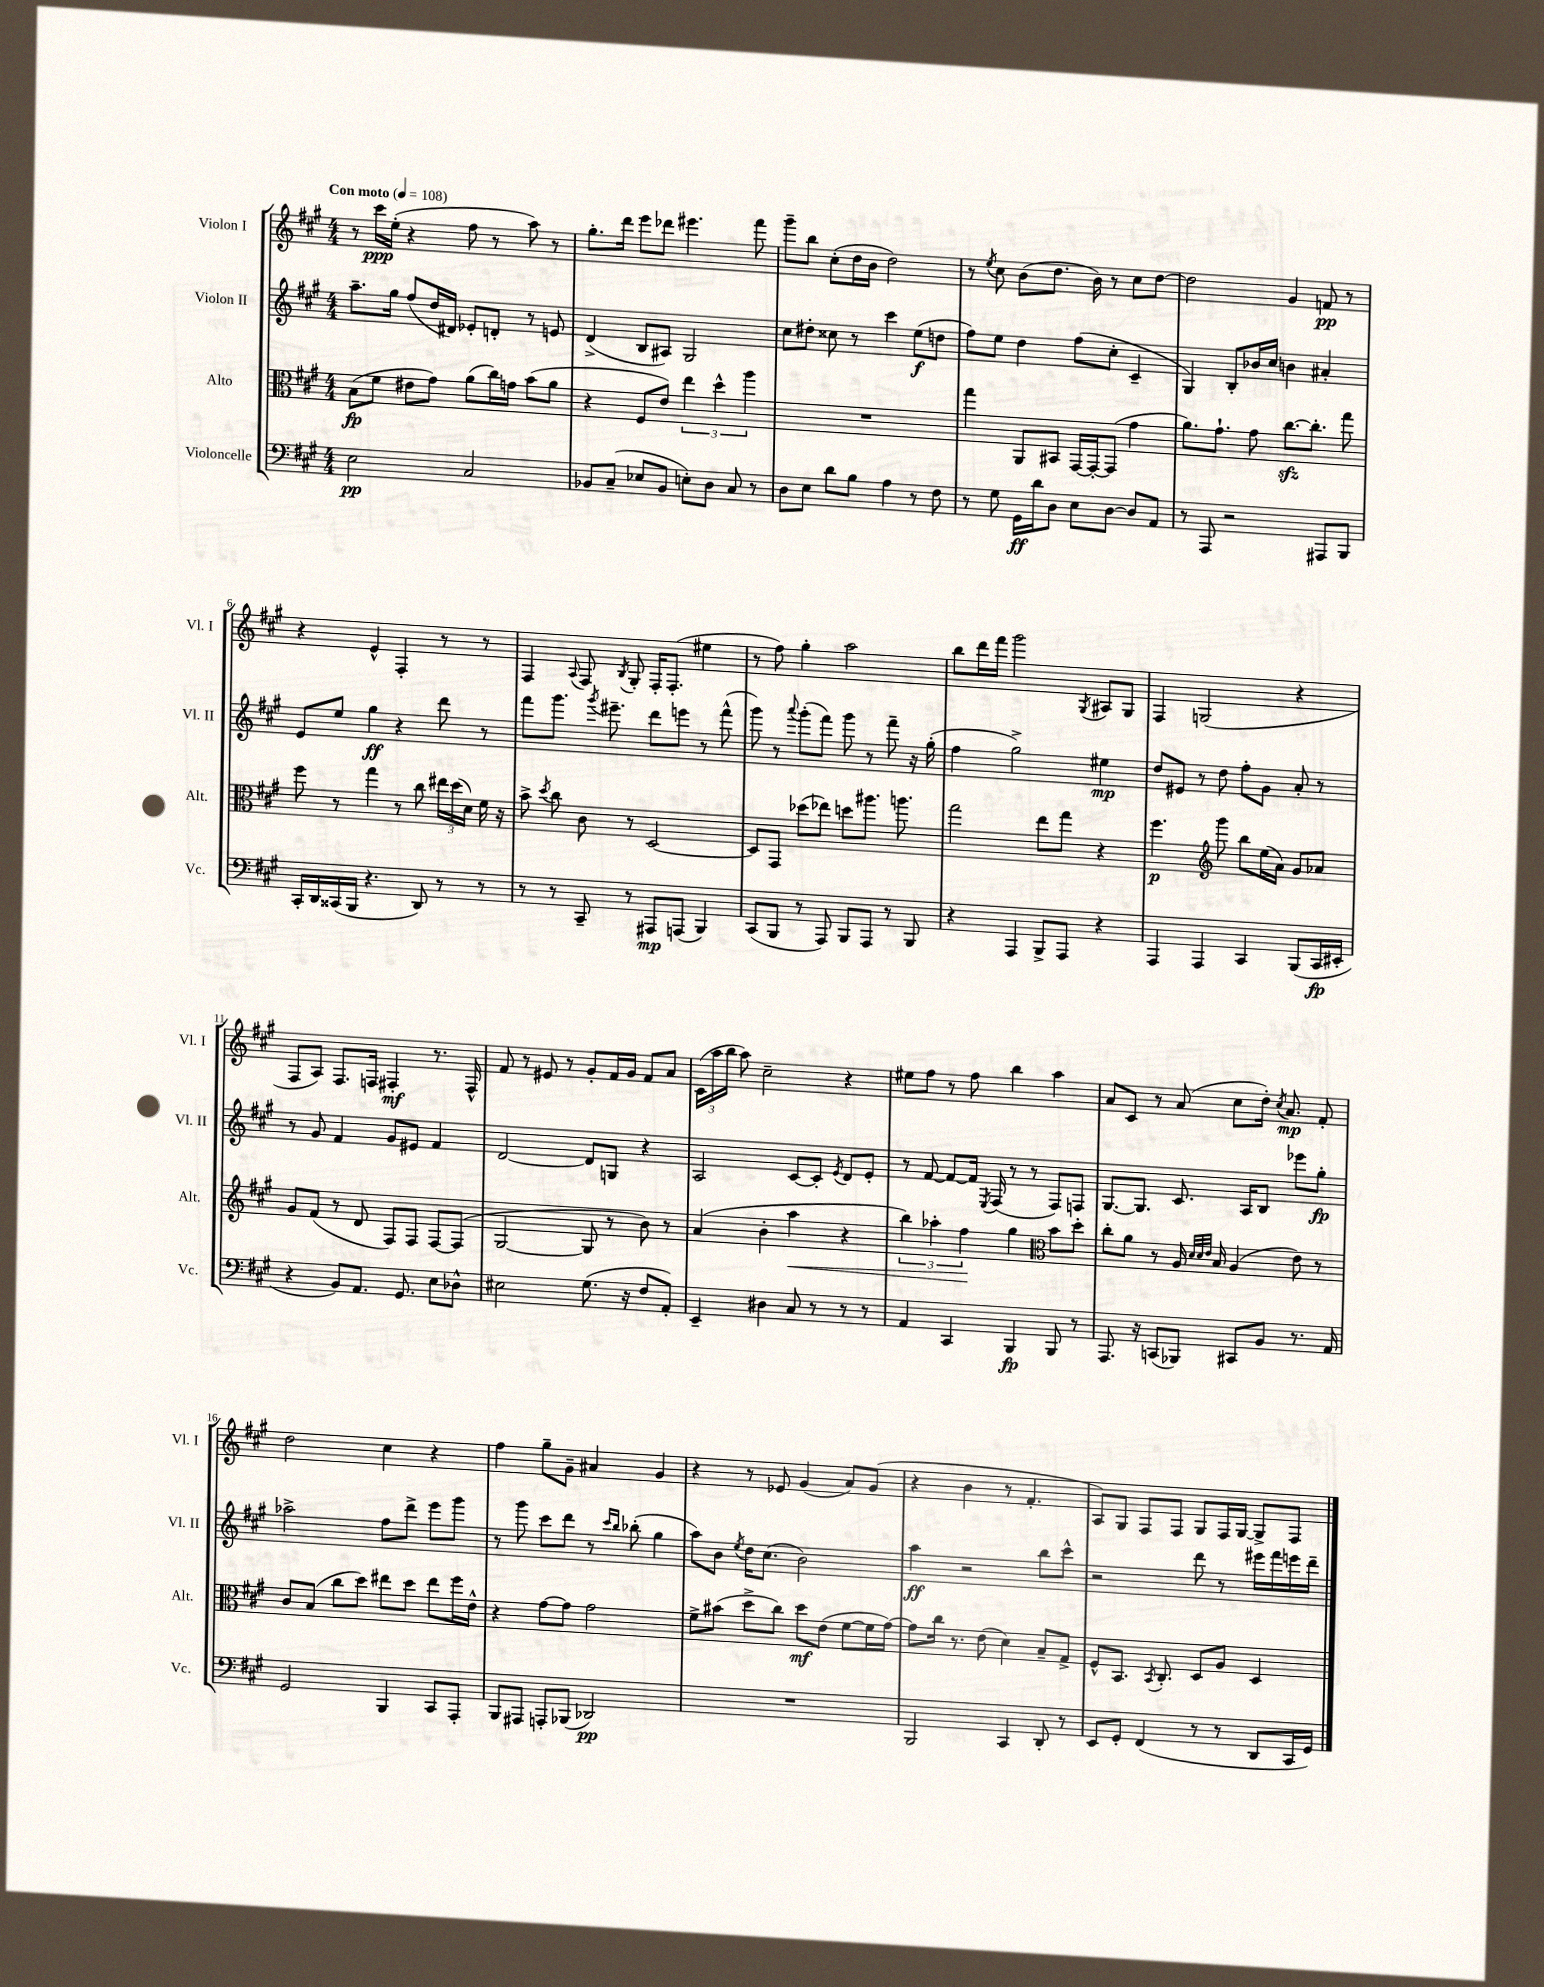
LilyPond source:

<<
\new StaffGroup <<
\new Staff = "s0" \with { instrumentName = "Violon I" shortInstrumentName = "Vl. I" } {
    \clef treble \key a \major \numericTimeSignature \time 4/4 \tempo "Con moto" 4 = 108
    \autoBeamOff r8 cis'''16[\ppp e''16]-.( r4 fis''8 r8 a''8) r8 |
    gis''8.[-. d'''16] e'''8[ des'''8] eis'''4. fis'''8 |
    gis'''8[-- b''8] cis''8[-.( d''16 b'16] d''2) |
    r8 \acciaccatura { e''8 } cis''8 b'8[( d''8.] b'16) r8 cis''8[ d''8]~ |
    d''2 gis'4 f'8\pp r8 |
    r4 e'4-^ fis4-. r8 r8 |
    fis4 \appoggiatura { a8 } fis8 \acciaccatura { b8 } gis8-. fis16[-. fis8.]-.( eis''4 |
    r8 fis''8) gis''4-. a''2 |
    b''8[ d'''16 fis'''16] gis'''2 \acciaccatura { gis8 } ais8[ gis8] |
    fis4 g2( r4 |
    fis8[ a8]) fis8.[ f16] fis4-.\mf r8. fis16-^ |
    fis'8 r8 eis'8 r8 gis'8[-. fis'16 gis'16] fis'8[ a'8] |
    \tuplet 3/2 { cis'16[( a''16 b''16] } a''8) cis''2-- r4 |
    eis''8[ fis''8] r8 fis''8 b''4 a''4 |
    a'8[ cis'8] r8 a'8( cis''8[ d''16]-.) \acciaccatura { cis''8 } a'8.\mp fis'8-. |
    d''2 cis''4 r4 |
    fis''4 gis''8[-- gis'8]-- ais'4 gis'4 |
    r4 r8 ees'8 gis'4( a'8[) gis'8]( |
    r4 b'4 r8 fis'4.-. |
    a8[) gis8] fis8[ fis8] gis8[ fis16 gis16]~ gis8[-> fis8] \bar "|." |
}
\new Staff = "s1" \with { instrumentName = "Violon II" shortInstrumentName = "Vl. II" } {
    \clef treble \key a \major \numericTimeSignature \time 4/4
    \autoBeamOff a''8.[-- gis''16] fis''8[( d''16 dis'16]) ees'8[-. d'8]-. r8 e'8 |
    d'4->( b8[ ais8]) gis2 |
    cis''8[ dis''8]-. cisis''8 r8 cis'''4 e''8[\f( d''8] |
    fis''8[) e''8] d''4 fis''8[( cis''8]-. cis'4-- |
    gis4) b8[-. bes'16 cis''16] b'4 ais'4-. |
    e'8[ e''8] gis''4\ff r4 d'''8 r8 |
    fis'''8[ gis'''8.] \acciaccatura { gis'''8 } eis'''8.-- d'''8[ e'''8] r8 fis'''8-^( |
    gis'''8) r8 \appoggiatura { a'''8 } gis'''8[-.( fis'''8]) gis'''8 r8 fis'''8-- r16 gis''16-.( |
    fis''4 gis''2->) eis''4\mp |
    d''8[ eis'8] r8 d''8 fis''8[-. gis'8] a'8-. r8 |
    r8 gis'8 fis'4 gis'8[ eis'8] fis'4 |
    d'2~ d'8[ g8] r4 |
    a2 cis'8[~ cis'8]-. \acciaccatura { e'8 } d'8[ e'8]-. |
    r8 fis'8~ fis'8[~ fis'16] \acciaccatura { e8 } fis16( r8 r8 fis8[) f8] |
    gis8.[~ gis8.] cis'8. a16[ b8] ees'''8[ gis''8]-.\fp |
    aes''2-> fis''8[ d'''8]-> e'''8[ gis'''8] |
    r8 gis'''8 cis'''8[ d'''8] r8 \grace { cis'''16[ b''16] } bes''8-.( gis''4 |
    a''8[) b'8] \acciaccatura { e''8 } d''16[ cis''8.]( b'2) |
    a''4\ff r2 b''8[ cis'''8]-^ |
    r2 d'''8 r8 eis'''16[ fis'''16 e'''16 d'''16]-- \bar "|." |
}
\new Staff = "s2" \with { instrumentName = "Alto" shortInstrumentName = "Alt." } {
    \clef alto \key a \major \numericTimeSignature \time 4/4
    \autoBeamOff b8[\fp( fis'8] eis'8[ gis'8]) a'8[( cis''16) g'16] b'8[( a'8] |
    r4 fis8[ e'8]) \tuplet 3/2 { e''4 d''4-^ a''4 } |
    R1 |
    gis''4 a,8[ bis,8] gis,16[~ gis,16~-. gis,8]( gis'4 |
    a'8.[) gis'8.]-! gis'8 cis''8.[~\sfz cis''8.]-. gis''8 |
    fis''8 r8 gis''4 r8 cis''8 \tuplet 3/2 { eis''16[ d''16( d'16]) } fis'16 r16 |
    b'8-> \acciaccatura { d''8 } cis''8 cis'8 r8 d2~ |
    d8[ gis,8] des''8[( ees''8]) d''8[ ais''8.] a''8. |
    gis''2 e''8[ gis''8] r4 |
    fis''4.\p \clef treble gis'''8 b''8[ e''16( a'16]) gis'8[ aes'8] |
    gis'8[ fis'8]( r8 d'8 fis8[) fis8] fis8[~ fis8]( |
    gis2~ gis8 r8 b'8) r8 |
    a'4( b'4-. a''4\< r4 |
    \tuplet 3/2 { b''4) aes''4-. fis''4\! } gis''4 \clef alto b'8[ d''8]-. |
    cis''8[-. a'8] r8 a16 \grace { d'32[ d'32 e'32] } b16 a4( e'8) r8 |
    cis'8[ b8]( cis''8[ d''8]) eis''8[ d''8] eis''8[ fis''16 e'16]-^ |
    r4 gis'8[~ gis'8] gis'2 |
    fis'8[-> bis'8]( d''8[-> cis''8]) d''8[\mf e'8]( fis'8[~ fis'16 gis'16]~) |
    gis'8[ cis''16] r8. e'8( d'4) b8[-- gis8]-> |
    fis8[-^ b,8.] \acciaccatura { b,8 } cis8.-. d8[ a8] d4 \bar "|." |
}
\new Staff = "s3" \with { instrumentName = "Violoncelle" shortInstrumentName = "Vc." } {
    \clef bass \key a \major \numericTimeSignature \time 4/4
    \autoBeamOff e2\pp cis2 |
    bes,8[ cis8]--( ees8[ bes,8] e8[-.) d8] cis8 r8 |
    d8[ e8] d'8[ b8] a4 r8 fis8 |
    r8 gis8 gis,16[\ff d'16 d8] e8[ d8]~ d8[ a,8] |
    r8 a,,8 r2 ais,,8[ b,,8] |
    cis,16[-. d,16 cisis,16( b,,16] r4. d,8) r8 r8 |
    r8 r8 cis,8-- r8 ais,,8[\mp a,,8]( b,,4) |
    cis,8[( b,,8] r8 a,,8) b,,8[ a,,8] r8 b,,8 |
    r4 a,,4 b,,8[-> a,,8] r4 |
    a,,4 a,,4 cis,4 b,,8[( cis,16\fp eis,16]-. |
    r4 b,8[) a,8.] gis,8. e8[ des8]-^ |
    eis2 gis8.( r16 fis8[ a,8]-.) |
    e,4-- dis4 cis8 r8 r8 r8 |
    a,4 cis,4 b,,4\fp b,,8 r8 |
    a,,8. r16 c,8[( bes,,8]) cis,8[ b,8] r8. a,16 |
    gis,2 b,,4 cis,8[ a,,8]-. |
    b,,8[ ais,,8] a,,8[-. bes,,8]( des,2\pp) |
    R1 |
    b,,2 cis,4 d,8-. r8 |
    e,8[ gis,8]-. fis,4( r8 r8 d,8[ cis,16 gis,16]) \bar "|." |
}
>>
>>
